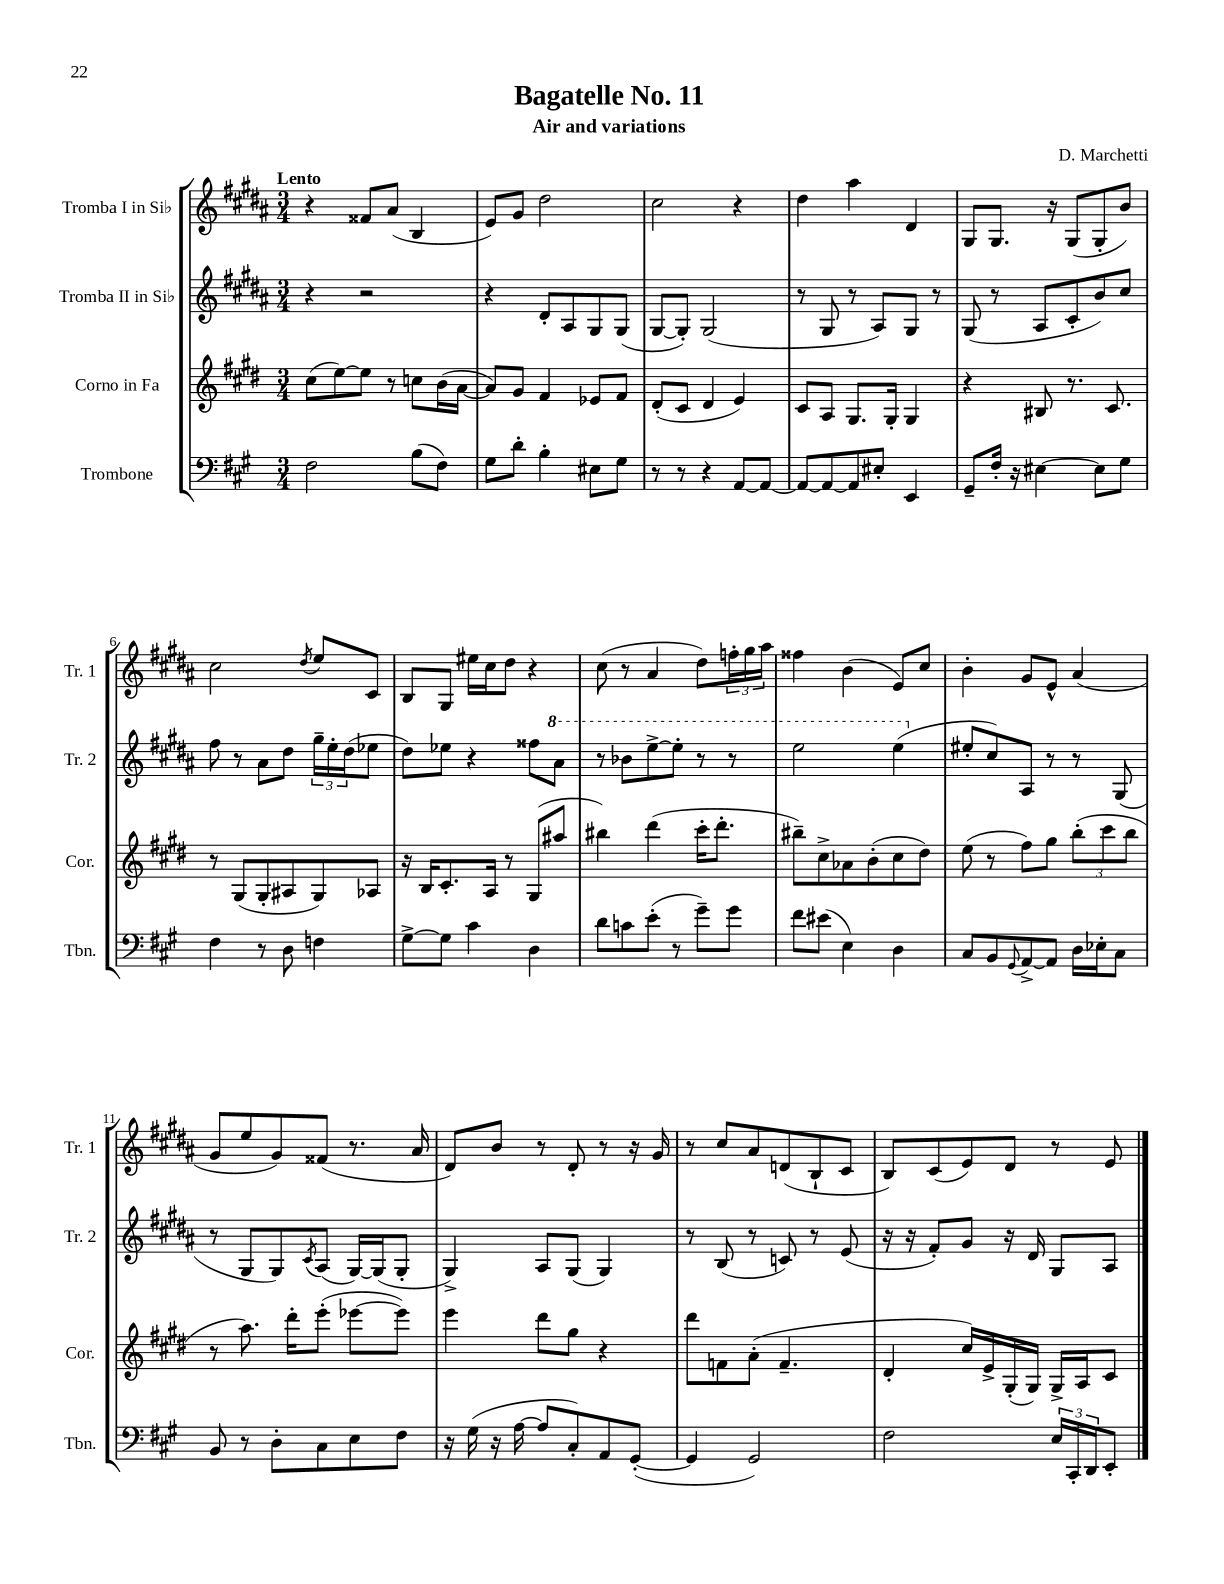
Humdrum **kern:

**kern	**kern	**kern	**kern
*staff4	*staff3	*staff2	*staff1
*clefF4	*clefG2	*clefG2	*clefG2
*k[f#c#g#]	*k[f#c#g#d#]	*k[f#c#g#d#a#]	*k[f#c#g#d#a#]
*M3/4	*M3/4	*M3/4	*M3/4
2F#\	(8cc#\L	4r	4r
.	[8ee\)	.	.
.	8ee\]J	2r	8f##/L
.	8r	.	(8a#/J
(8B\L	8cc\L	.	4B/
8F#\J)	(16b\L	.	.
.	[16a\JJ	.	.
=	=	=	=
8G#\L	8a/]L)	4r	8e/L)
8d'\J	8g#/J	.	8g#/J
4B'\	4f#/	8d#'/L	2dd#\
.	.	8A#/	.
8E#\L	8e-/L	8G#/	.
8G#\J	8f#/J	(8G#/J	.
=	=	=	=
8r	(8d#'/L	[8G#/L	2cc#\
8r	8c#/J	8G#'/]J)	.
4r	4d#/	(2G#/	.
[8AA/L	4e/)	.	4r
8AA/_J	.	.	.
=	=	=	=
8AA/_L	8c#/L	8r	4dd#\
8AA/_	8A/J	8G#/	.
8AA/]	8.G#/L	8r	4aa#\
8E#'/J	.	8A#/L)	.
.	16G#'/Jk	.	.
4EE/	4G#/	8G#/J	4d#/
.	.	8r	.
=	=	=	=
8GG#~/L	4r	(8G#/	8G#/L
16F#'/Jk	.	8r	8.G#/J
16r	.	.	.
[4E#\	8B#/	8A#/L	.
.	.	.	16r
.	8.r	8c#'/	(8G#/L
8E#\]L	.	8b/)	8G#'/
.	8.c#/	.	.
8G#\J	.	8cc#/J	8b/J)
=	=	=	=
4F#\	8r	8ff#\	2cc#\
.	(8G#/L	8r	.
8r	8G#'/	8a#\L	.
8D\	8A#/	8dd#\J	.
.	.	.	8qdd#/
4F\	8G#/)	24gg#~\LL	8ee/L
.	.	24ee'\	.
.	.	(24dd#\J	.
.	8A-/J	8ee-\J	8c#/J
=	=	=	=
[8G#^\L	16r	8dd#\L)	8B/L
.	16B/LK	.	.
8G#\]J	8.c#'/	8ee-\J	8G#/J
4c#\	.	4r	16ee#\LL
.	16A/Jk	.	16cc#\J
.	8r	.	8dd#\J
4D\	(8G#/L	8ff##\L	4r
.	8aa#/J	8aa#\J	.
=	=	=	=
8d\L	4bb#\)	8r	(8cc#\
8c\	.	8bb-\L	8r
(8e'\J	(4ddd#\	[8eee^\	4a#/
8r	.	8eee'\]J	.
8g#~\L)	16ccc#'\LK	8r	8dd#\L)
.	8.ddd#'\J	.	.
8g#\J	.	8r	24ff'\L
.	.	.	24gg#\
.	.	.	24aa#\JJ
=	=	=	=
8f#\L	8bb#~\L)	2eee\	4ff##\
(8e#\J	8cc#^\	.	.
4E\)	8a-\	.	(4b\
.	(8b'\	.	.
4D\	8cc#\	(4eee\	8e/L)
.	8dd#\J)	.	8cc#/J
=	=	=	=
8C#/L	(8ee\	8ee#'/L	4b'\
8BB/	8r	8cc#/)	.
8qqGG#/	.	.	.
[8AA^/	8ff#\L)	8A#/J	8g#/L
8AA/]J	8gg#\J	8r	8e^^/J
16D\LL	(12bb'\L	8r	(4a#/
16E-'\J	.	.	.
.	12ccc#\	.	.
8C#\J	.	(8G#/	.
.	12bb\J	.	.
=	=	=	=
8BB/	8r	8r	8g#/L
8r	8.aa\)	8G#/L	8ee/
8D'\L	.	8G#/)	8g#/)
.	16ddd#'\LK	.	.
.	.	8qc#/	.
8C#\	(8eee'\J	(8A#/J	(8f##/J
8E\	[8eee-\L	[16G#/LL)	8.r
.	.	(16G#/]J	.
8F#\J	8eee-\]J)	8G#'/J	.
.	.	.	16a#/
=	=	=	=
16r	4eee\	4G#^/)	8d#/L)
(16G#\	.	.	.
16r	.	.	8b/J
[16A\	.	.	.
8A/]L	8ddd#\L	8A#/L	8r
8C#'/)	8gg#\J	(8G#/J	8d#'/
8AA/	4r	4G#/)	8r
([8GG#'/J	.	.	16r
.	.	.	16g#/
=	=	=	=
4GG#/]	8ddd#\L	8r	8r
.	8f\	(8B/	8cc#/L
2GG#/)	(8a'\J	8r	8a#/
.	4.f~/	8c/)	(8d/
.	.	8r	8B`/
.	.	(8e/	8c#/J
=	=	=	=
2F#\	4d#'/	16r	8B/L)
.	.	16r	.
.	.	8f#'/L)	(8c#/
.	16cc#/LL)	8g#/J	8e/)
.	16e^/	.	.
.	(16G#'/	16r	8d#/J
.	16G#/JJ)	16d#/	.
24E/LL	16G#^/LL	8G#/L	8r
24CC#'/	.	.	.
.	16A/J	.	.
24DD/J	.	.	.
8EE'/J	8c#/J	8A#/J	8e/
==	==	==	==
*-	*-	*-	*-
